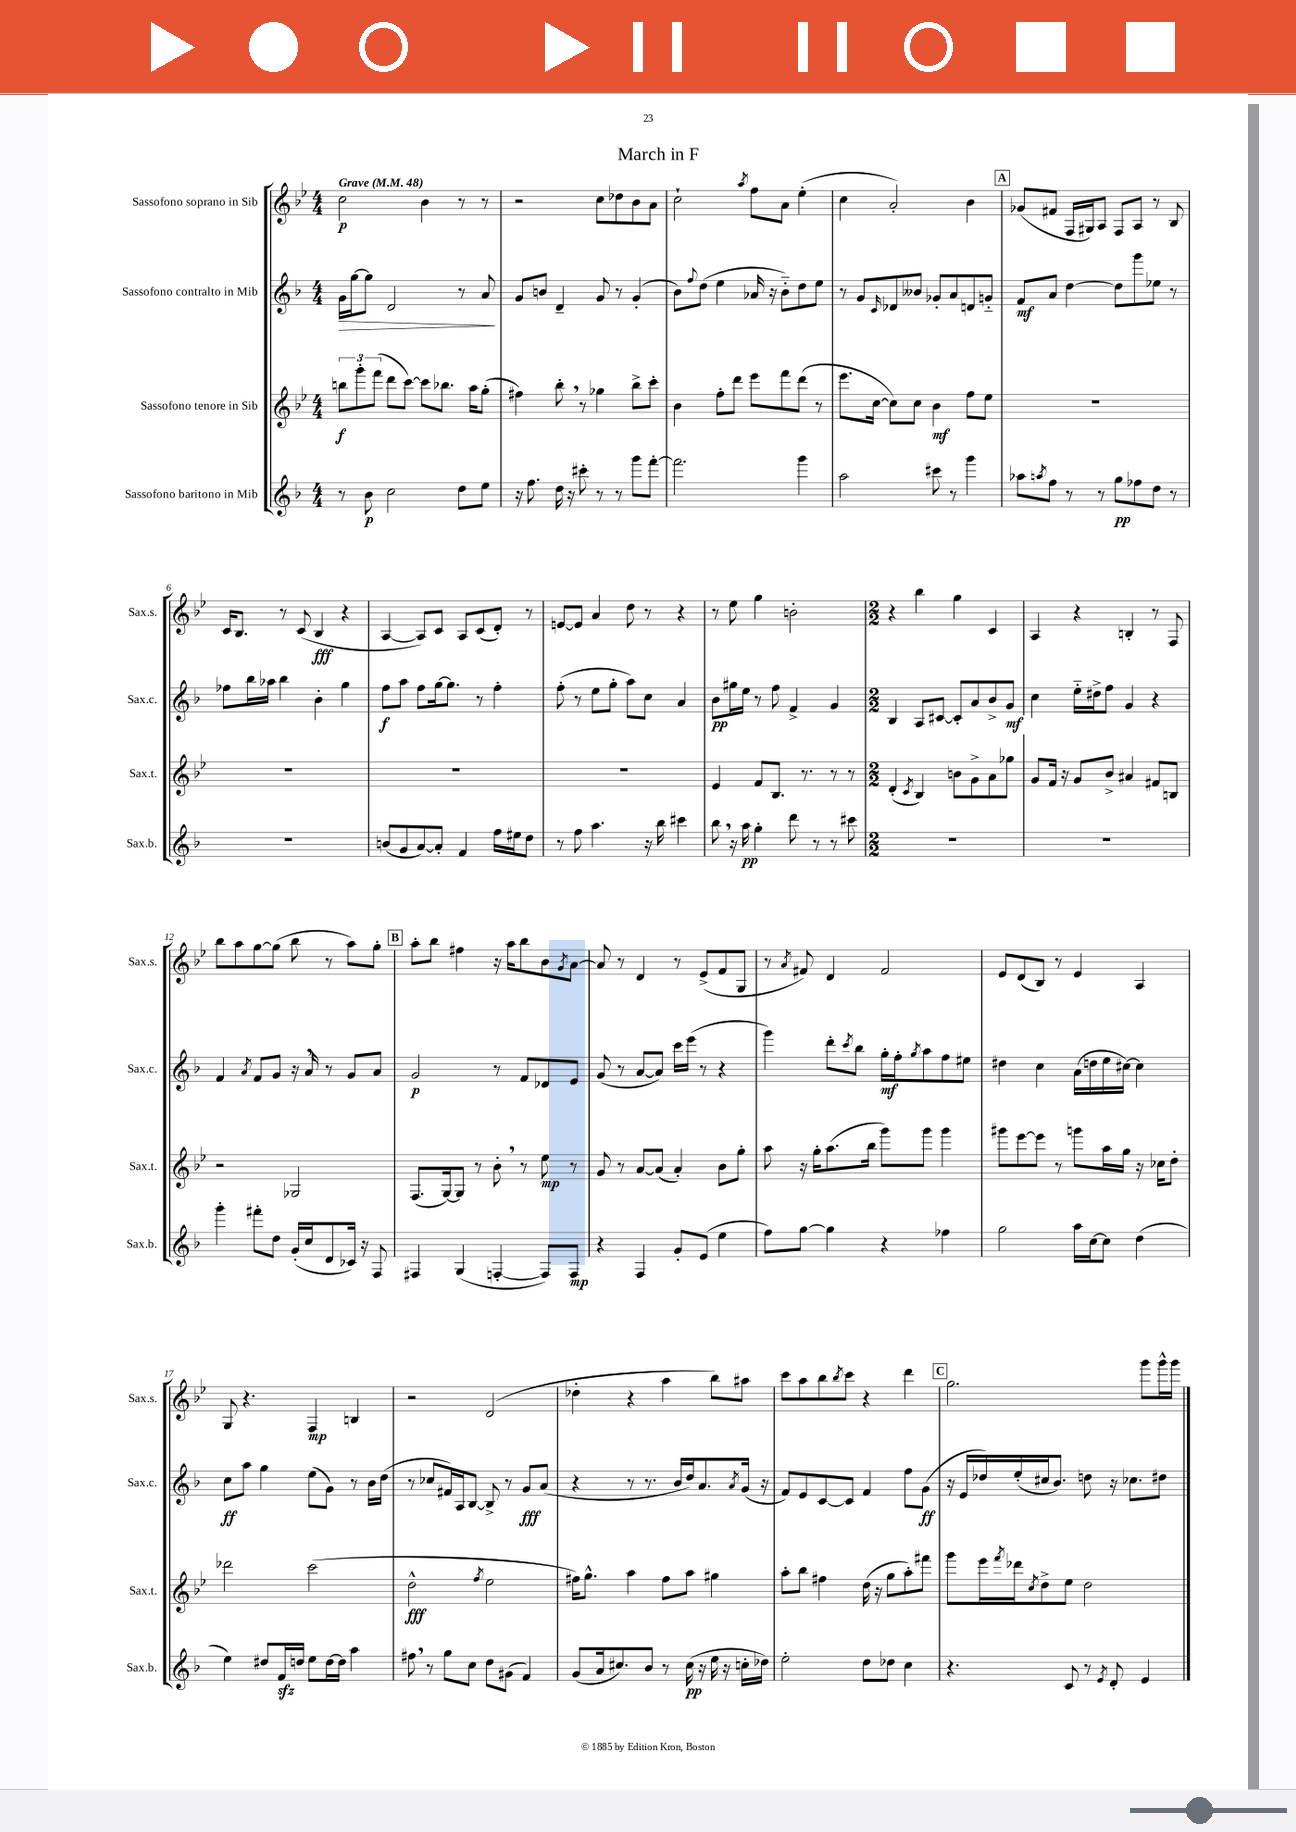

**kern	**kern	**kern	**kern
*staff4	*staff3	*staff2	*staff1
*clefG2	*clefG2	*clefG2	*clefG2
*k[b-]	*k[b-e-]	*k[b-]	*k[b-e-]
*M4/4	*M4/4	*M4/4	*M4/4
*MM48	*MM48	*MM48	*MM48
8r	12bb	16g	2cc
.	.	[16gg	.
.	12ggg'	.	.
8b-	.	8gg]	.
.	(12fff	.	.
2cc	8ddd	2d	.
.	[8ccc)	.	.
.	8ccc]	.	4b-
.	8.bb-	.	.
8dd	.	8r	8r
.	16aa	.	.
8ee	(8gg'	8a	8r
=	=	=	=
16r	4ff#)	8g	2r
8.ff	.	.	.
.	.	8b	.
16dd	8bb-'	4d~	.
16r	.	.	.
8ccc#'	8r	.	.
8r	4gg-	8g	8cc
8r	.	8r	8dd-
8ggg	8bb-^	(4g'	8b-
[8fff'	8ccc'	.	8a
=	=	=	=
2.fff]	4b-	8b-)	2cc`
.	.	8qqff	.
.	.	(8dd	.
.	8ff'	4ee	.
.	8ddd	.	.
.	.	.	8qaa
.	8eee-	16a-	8ff
.	.	16r	.
.	8fff	8b-'~)	8a
4ggg	(8ddd	8dd	(4ee-'
.	8r	8ee	.
=	=	=	=
2aa	8.eee-	8r	4cc
.	.	8g	.
.	[16cc	.	.
.	.	16qqc	.
.	8cc])	8d-	2a')
.	8cc	8b--	.
8ccc#	4b-	8g-'	.
8r	.	8a	.
4ggg	8ff	8d	4b-
.	8ee-	8g'~	.
=	=	=	=
8aa-	1r	8f	(8g-
8qaa	.	.	.
8ff	.	8a	8f#
8r	.	[4dd	16F
.	.	.	16G#)
8r	.	.	8A
8gg	.	8dd]	8F
8ff-	.	8ggg	8A
8dd	.	8ee-	8r
8r	.	8r	8B-
=	=	=	=
1r	1r	8ff-	16c
.	.	.	8.B-
.	.	16bb-	.
.	.	16aa-	.
.	.	4bb-	8r
.	.	.	(8c
.	.	4b-'	4B-
.	.	4gg	4r
=	=	=	=
(8b	1r	8ff	[4A
8g	.	8aa	.
[8a)	.	8ff	8A])
8a']	.	[16gg	8c
.	.	8.gg]	.
4f	.	.	8A
.	.	8r	(8c
16ff	.	4ff'	8d')
16ee#	.	.	.
8dd	.	.	8r
=	=	=	=
8r	1r	(8ff'	[8e
8ff	.	8r	8e]
4.aa	.	8ee	4a
.	.	8gg'	.
.	.	8aa)	8dd
16r	.	8cc	8r
16bb-	.	.	.
4ccc#	.	4a	4r
=	=	=	=
8bb-	4e-	8b-	8r
16r	.	16gg#	8ee-
16aa	.	16ee	.
4gg'	8f	8r	4gg
.	8.B-	8ff	.
8ddd	.	4f^	2b'
.	8.r	.	.
8r	.	.	.
8r	8r	4g	.
8ccc#	8r	.	.
=	=	=	=
*M2/2	*M2/2	*M2/2	*M2/2
1r	(4d'	4B-	4r
.	8qc	.	.
.	4B-)	8A	4bb-
.	.	[8c#	.
.	8b	8c#']	4gg
.	8g^	8a	.
.	8a	8b-^	4c
.	8gg-	8g	.
=	=	=	=
1r	8g	4cc	4A
.	16f	.	.
.	16r	.	.
.	8g	16ee'~	4r
.	.	16dd#^	.
.	8b-^	8ff	.
.	4a#	4g	4B'
.	8f#	4r	8r
.	8B	.	8F
=	=	=	=
4ggg'	2r	4f	8bb-
.	.	.	8aa
.	.	8qa	.
8fff#'	.	8f	[8gg
8dd	.	8g	(8gg]
(16g'	2G-	16r	8bb-
16cc	.	16a	.
8d	.	8r	8r
16c-)	.	8g	8aa)
16r	.	.	.
8F	.	8a	8gg'
=	=	=	=
4F#	(8.F	2g	8aa'
.	.	.	8bb-
.	[16G)	.	.
(4G	8G]	.	4ff#
.	8r	.	.
[4F'	8b-'	8r	16r
.	.	.	16aa
.	8r	8f	8bb-
8F])	8ee-	8d-	8b-
.	.	.	8qg
8F	8r	8e	[8a
=	=	=	=
4r	8g	(8g	8a]
.	8r	8r	8r
4F	[8a	[8a	4d
.	(8a]	8a])	.
8g'	4a')	16ccc	8r
.	.	(16eee	.
(8e	.	8r	(8e-^
4ee	8b-	4r	8f
.	8gg'	.	8G
=	=	=	=
8ff)	8aa	4ggg)	8r
.	.	.	8qa
[8gg	16r	.	8f#)
.	16gg'	.	.
4gg]	(8.aa	8ddd'	4d
.	.	8qccc	.
.	.	8bb-	.
.	16bb-	.	.
4r	8ggg)	16gg'	2f#
.	.	16ff'	.
.	.	8qgg	.
.	8ggg	8aa	.
4ff-	4ggg	8ff	.
.	.	8ee#	.
=	=	=	=
2gg	8ggg#	4dd#	8e-
.	[8eee-	.	(8d
.	8eee-]	4cc	8B-)
.	8r	.	8r
16aa	8ggg	(16a	4e-
[16cc	.	16dd	.
8cc]	16aa	16ee	.
.	16gg	[16cc#)	.
(4dd	16r	4cc#]	4A
.	16cc-	.	.
.	8dd'	.	.
=	=	=	=
4ee)	2ddd-	8cc	8G
.	.	8aa	4.r
8dd#	.	4gg	.
16f	.	.	.
16dd	.	.	.
8ee	(2ccc	(8ee	4F
[16dd	.	8g)	.
16dd]	.	.	.
4aa	.	8r	4B
.	.	16b-	.
.	.	(16dd	.
=	=	=	=
8ff#	2dd^^	8r	2r
8r	.	8cc-	.
8gg	.	16f#)	.
.	.	16A	.
8cc	.	[8B-	.
.	8qff	.	.
8dd	2ee-	8B-^]	(2d
(8g#	.	8r	.
4f)	.	8g	.
.	.	(8a	.
=	=	=	=
(8g	16ff#)	4r	4dd-'
.	8.gg^^	.	.
16a	.	.	.
8.cc#)	.	.	.
.	4aa	8r	4r
8b-	.	8.r	.
8r	8ff#	.	4aa
.	.	16b-	.
(16cc#	8aa	16dd)	.
16r	.	8.a	.
16ee	4gg#	.	8bb-)
16r	.	.	.
.	.	8qa	.
16cc'	.	(16g	8aa#
16dd-)	.	16r	.
=	=	=	=
2ee'	8aa'	8f)	8ccc
.	8bb-	8e	8aa
.	4ff#	[8c	8bb-
.	.	.	8qbb-
.	.	8c]	8ccc
8dd	(16dd	4f	4r
.	16r	.	.
8dd-	8gg	.	.
4cc	8aa')	8ff	4ddd
.	8fff#	(8g	.
=	=	=	=
4.r	8ggg	16r	2.gg
.	.	16e	.
.	16eee-	16dd-)	.
.	8qfff	.	.
.	16ddd-	(16ee'	.
.	8qcc	.	.
.	8dd^	16cc#	.
.	.	8.b-)	.
8c	8ee-	.	.
8r	2dd	8dd	.
8qe	.	.	.
8d'	.	16r	.
.	.	8.cc-	.
4e	.	.	8ggg
.	.	8dd#	16ggg^^
.	.	.	16ggg
==	==	==	==
*-	*-	*-	*-
